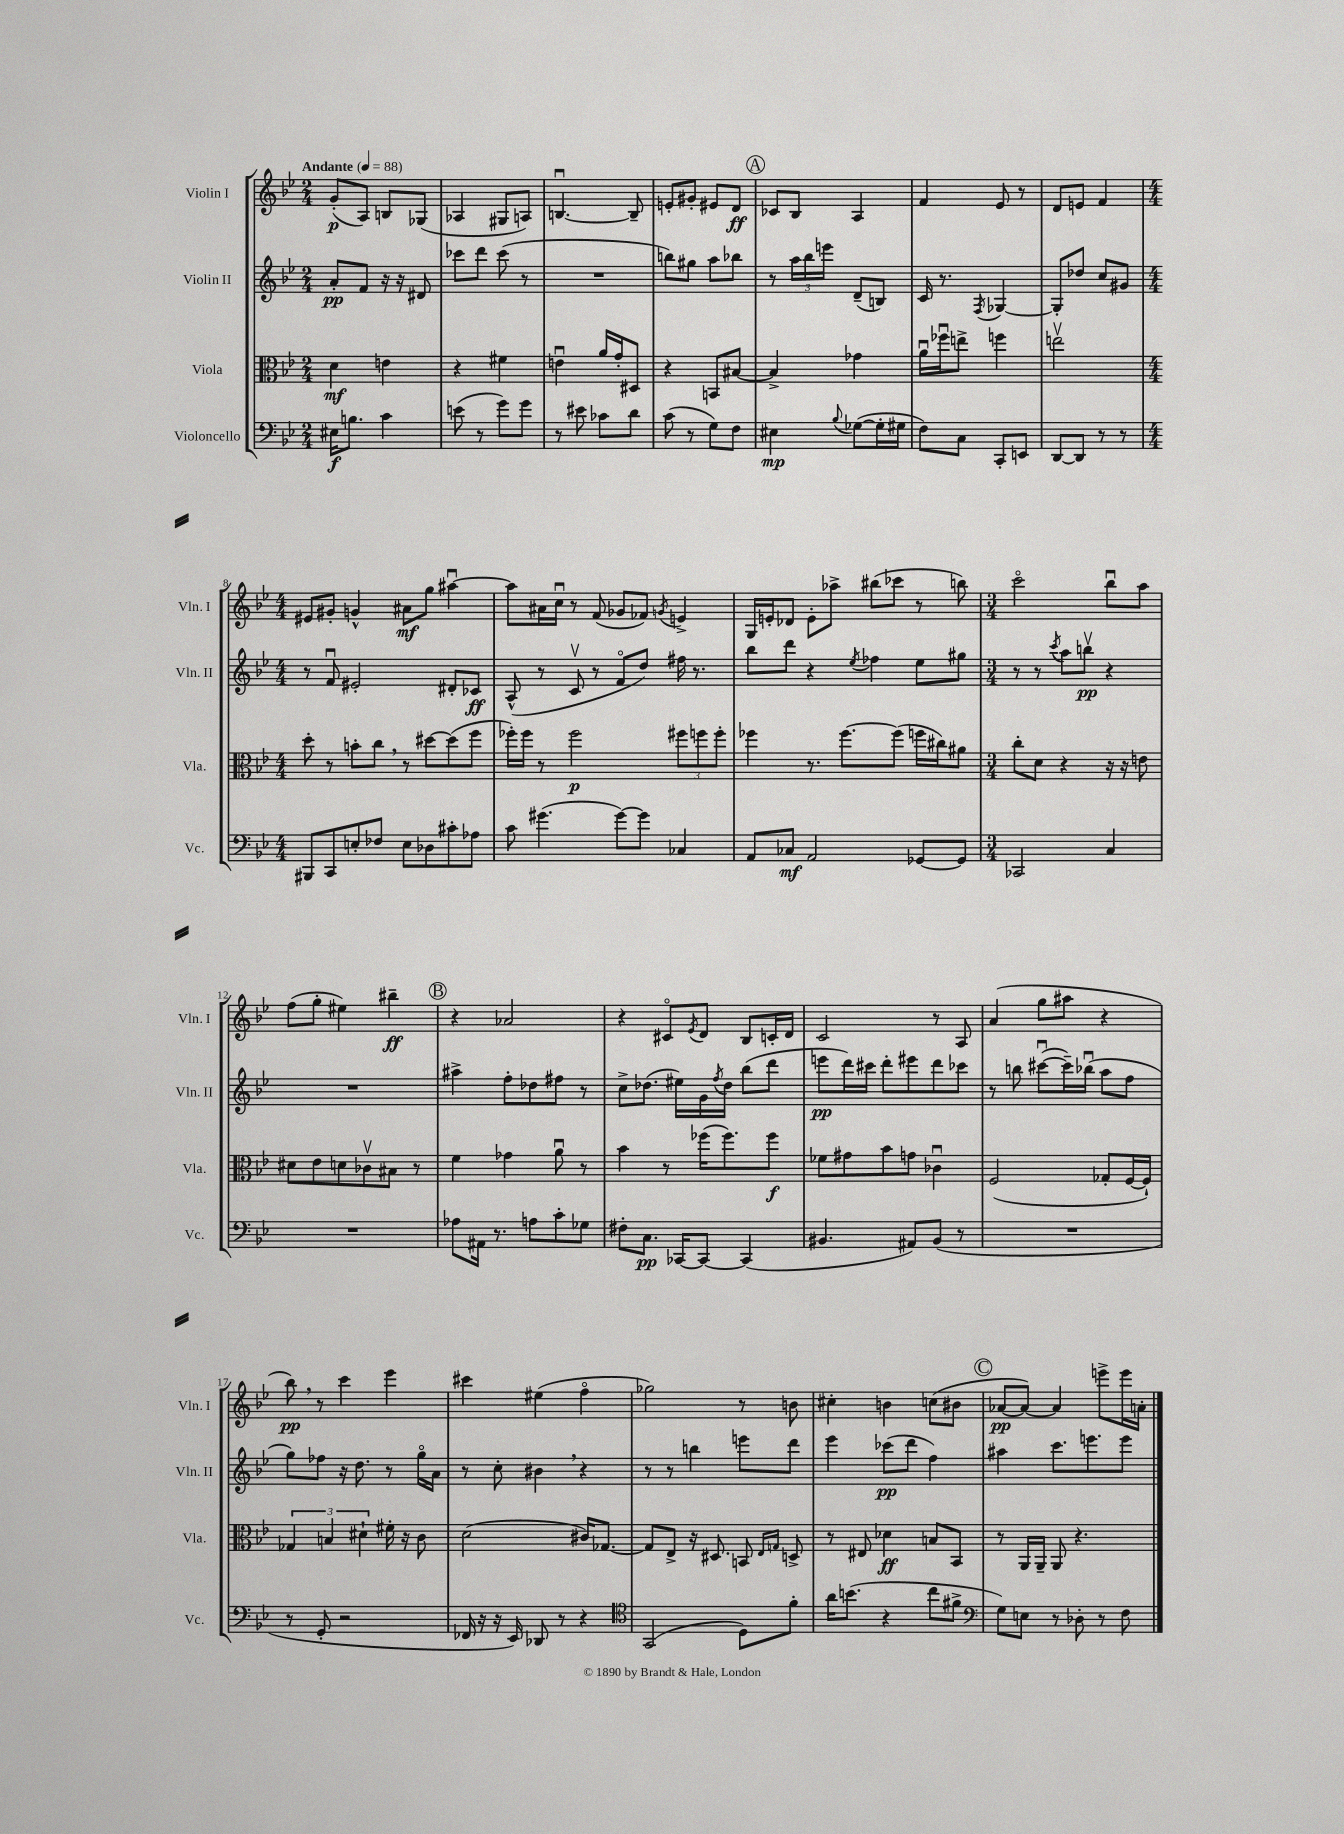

**kern	**dynam	**kern	**dynam	**kern	**dynam	**kern	**dynam
*part4	*part4	*part3	*part3	*part2	*part2	*part1	*part1
*staff4	*staff4	*staff3	*staff3	*staff2	*staff2	*staff1	*staff1
*I"Violoncello	*	*I"Viola	*	*I"Violin II	*	*I"Violin I	*
*I'Vc.	*	*I'Vla.	*	*I'Vln. II	*	*I'Vln. I	*
*clefF4	*	*clefC3	*	*clefG2	*	*clefG2	*
*k[b-e-]	*	*k[b-e-]	*	*k[b-e-]	*	*k[b-e-]	*
*M2/4	*	*M2/4	*	*M2/4	*	*M2/4	*
*MM88	*	*MM88	*	*MM88	*	*MM88	*
=1	=1	=1	=1	=1	=1	=1	=1
!	!	!	!	!	!	!LO:TX:a:B:t=Andante	!
16E#X\KL	f	4d\	mf	8a'/L	pp	(8g'/L	p
8.Bn\J	.	.	.	.	.	.	.
.	.	.	.	8f/J	.	8A/J)	.
4c\	.	4en\	.	16r	.	8Bn/L	.
.	.	.	.	16r	.	.	.
.	.	.	.	8d#X/	.	(8G-X/J	.
=2	=2	=2	=2	=2	=2	=2	=2
(8en\	.	4r	.	8ccc-X\L	.	4A-X/	.
8r	.	.	.	8ddd\J	.	.	.
8g\L)	.	4f#X\	.	(8ccc-\	.	8G#X/L	.
8g\J	.	.	.	8r	.	8An/J)	.
=3	=3	=3	=3	=3	=3	=3	=3
8r	.	4enu\	.	2r	.	[4.Bnu/	.
8e#X\	.	.	.	.	.	.	.
8c-X\L	.	16a/LL	.	.	.	.	.
.	.	16g'/J	.	.	.	.	.
8d\J	.	8D#X/J	.	.	.	8B~/]	.
=4	=4	=4	=4	=4	=4	=4	=4
(8c\	.	4r	.	8bbn\L)	.	8en'/L	.
8r	.	.	.	8gg#X\J	.	8g#X'/J	.
8G\L)	.	8BBn/L	.	8aa\L	.	8e#X/L	.
8F\J	.	[8B#X/J	.	8bb-X\J	.	8d/J	ff
!!LO:REH:place=s1:t=A
=5	=5	=5	=5	=5	=5	=5	=5
4E#X\	mp	4B#^/]	.	8r	.	8c-X/L	.
.	.	.	.	24aa\LL	.	8B-/J	.
.	.	.	.	24bb-\	.	.	.
.	.	.	.	24eeen\JJ	.	.	.
8qqB-/	.	.	.	.	.	.	.
([8G-X\L	.	4g-X\	.	(8d~/L	.	4A/	.
16G-'\L]	.	.	.	8Bn/J)	.	.	.
16G#X\JJ	.	.	.	.	.	.	.
=6	=6	=6	=6	=6	=6	=6	=6
8F\L)	.	16au\LL	.	16c/	.	4f/	.
.	.	16ff-Xu\J	.	8.r	.	.	.
8C\J	.	8een^\J	.	.	.	.	.
.	.	.	.	8qF/	.	.	.
8CC'/L	.	4ffn\	.	[4G-X/	.	8e-/	.
8EEn/J	.	.	.	.	.	8r	.
=7	=7	=7	=7	=7	=7	=7	=7
[8DD/L	.	2eenv\	.	8G-'/L]	.	8d/L	.
8DD/J]	.	.	.	8dd-X/J	.	8en/J	.
8r	.	.	.	8cc/L	.	4f/	.
8r	.	.	.	8g#X/J	.	.	.
!!LO:LB:g=z
=8	=8	=8	=8	=8	=8	=8	=8
*M4/4	*	*M4/4	*	*M4/4	*	*M4/4	*
8BBB#X/L	.	8dd'\	.	8r	.	8e#X/L	.
8CC/	.	8r	.	8fu/	.	8g#X'/J	.
8En'/	.	8bn'\L	.	2e#X'/	.	4gn^^/	.
8F-X/J	.	8cc,\J	.	.	.	.	.
8E\L	.	8r	.	.	.	8a#X\L	mf
8D-X\	.	[8dd#X\L	.	.	.	8gg\J	.
8c#X'\	.	(8dd#\]	.	8d#X'/L	.	[4aa#Xu\	.
8A-X\J	.	8ff\J	.	8c-X/J	ff	.	.
=9	=9	=9	=9	=9	=9	=9	=9
8c\	.	16ff-X'\LL)	.	(8A^^/	.	8aa#\L]	.
.	.	16ff-\JJ	.	.	.	.	.
(4.g#X\	.	8r	.	8r	.	16a#X\L	.
.	.	.	.	.	.	16ccu\JJ	.
.	.	2ff-\	p	8cv/	.	8r	.
.	.	.	.	8r	.	(8f/	.
[8g#\L)	.	.	.	8f/L	.	8g-X/L	.
8g#\J]	.	.	.	8dd/J)	.	8f-X/J)	.
.	.	.	.	.	.	8qgn/	.
4C-X/	.	12ff#X\L	.	16ff#X\	.	4en^/	.
.	.	.	.	8.r	.	.	.
.	.	12ffn\	.	.	.	.	.
.	.	12ff'\J	.	.	.	.	.
=10	=10	=10	=10	=10	=10	=10	=10
8AA/L	.	4ff-X\	.	8bb-\L	.	16G/LL	.
.	.	.	.	.	.	16en'/J	.
8C-X/J	mf	.	.	8ddd\J	.	8d-X/J	.
2AA/	.	8.r	.	4r	.	8e'\L	.
.	.	.	.	.	.	8aa-X^\J	.
.	.	[8.ff-\L	.	.	.	.	.
.	.	.	.	8qee-/	.	.	.
.	.	.	.	4ff-X\	.	(8bb#X\L	.
.	.	(8ff-\J]	.	.	.	8ccc-X\J	.
[8GG-X/L	.	16ffn\LL	.	8ee-\L	.	8r	.
.	.	16cc#X\J)	.	.	.	.	.
8GG-/J]	.	8a#X\J	.	8gg#X\J	.	8bbn\)	.
=11	=11	=11	=11	=11	=11	=11	=11
*M3/4	*	*M3/4	*	*M3/4	*	*M3/4	*
2CC-X/	.	8cc'\L	.	8r	.	2ccc\	.
.	.	8d\J	.	8r	.	.	.
.	.	.	.	8qccc/	.	.	.
.	.	4r	.	8aa\L	.	.	.
.	.	.	.	8bbnv\J	pp	.	.
4C/	.	16r	.	4r	.	8bb-u\L	.
.	.	16r	.	.	.	.	.
.	.	8en\	.	.	.	8aa\J	.
!!LO:LB:g=z
=12	=12	=12	=12	=12	=12	=12	=12
2.r	.	8d#X\L	.	2.r	.	(8ff\L	.
.	.	8e-\	.	.	.	8gg'\J	.
.	.	8dn\	.	.	.	4ee#X\)	.
.	.	8c-Xv\	.	.	.	.	.
.	.	8B#X\J	.	.	.	4bb#X~\	ff
.	.	8r	.	.	.	.	.
!!LO:REH:place=s1:t=B
=13	=13	=13	=13	=13	=13	=13	=13
8A-X\L	.	4f\	.	4aa#X^\	.	4r	.
16AA#X\Jk	.	.	.	.	.	.	.
8.r	.	.	.	.	.	.	.
.	.	4g-X\	.	8ff'\L	.	2a-X/	.
8An\L	.	.	.	8dd-X\	.	.	.
8c'\	.	8au\	.	8ff#X\J	.	.	.
8G-X\J	.	8r	.	8r	.	.	.
=14	=14	=14	=14	=14	=14	=14	=14
8F#X'\L	.	4b-\	.	8cc^\L	.	4r	.
8.C\J	pp	.	.	(8.dd-X\J	.	.	.
.	.	8r	.	.	.	8c#X/L	.
[16CC-X/KL	.	.	.	16ee#X\LL)	.	.	.
.	.	.	.	.	.	8qe-/	.
8CC-/J_	.	(16ff-X\KL	.	16g\	.	8d/J	.
.	.	.	.	8qff/	.	.	.
.	.	8.ff-\)	.	16dd-\JJ	.	.	.
(4CC-/]	.	.	.	(8bb-\L	.	8B-/L	.
.	.	8ff-\J	f	8ddd\J	.	16cn'/L	.
.	.	.	.	.	.	16d/JJ	.
=15	=15	=15	=15	=15	=15	=15	=15
4.BB#X/	.	8f-X\L	.	8eeen\L	pp	2c/	.
.	.	8g#X\	.	16ddd\L)	.	.	.
.	.	.	.	16ccc#X\JJ	.	.	.
.	.	8b-\	.	8ddd'\L	.	.	.
8AA#X/L)	.	8gn\J	.	8eee#X\	.	.	.
(8BB#/J	.	4c-Xu\	.	8ddd\	.	8r	.
8r	.	.	.	8ccc-X\J	.	8A/	.
=16	=16	=16	=16	=16	=16	=16	=16
2.r	.	(2F/	.	8r	.	(4a/	.
.	.	.	.	8bbn\	.	.	.
.	.	.	.	([8ccc#Xu\L	.	8gg\L	.
.	.	.	.	16ccc#~\L])	.	8aa#X\J	.
.	.	.	.	(16bb-Xu\JJ	.	.	.
.	.	8G-X'/L	.	8aa\L	.	4r	.
.	.	[16F/L	.	8ff\J	.	.	.
.	.	16F`/JJ])	.	.	.	.	.
!!LO:LB:g=z
=17	=17	=17	=17	=17	=17	=17	=17
8r	.	6G-X/	.	8gg\L)	.	8bb-,\)	pp
8GG'/	.	.	.	8ff-X\J	.	8r	.
.	.	6Bn/	.	.	.	.	.
2r	.	.	.	16r	.	4ccc\	.
.	.	.	.	8.dd\	.	.	.
.	.	6d#X`\	.	.	.	.	.
.	.	16f#X'\	.	8r	.	4eee-\	.
.	.	16r	.	.	.	.	.
.	.	8c\	.	16gg\LL	.	.	.
.	.	.	.	16a\JJ	.	.	.
=18	=18	=18	=18	=18	=18	=18	=18
16FF-X/	.	(2d\	.	8r	.	4ccc#X\	.
16r	.	.	.	.	.	.	.
16r	.	.	.	8cc'\	.	.	.
16EE-/)	.	.	.	.	.	.	.
8DD-X/	.	.	.	4b#X,\	.	(4ee#X\	.
8r	.	.	.	.	.	.	.
4r	.	16c#X/KL)	.	4r	.	4ff\	.
.	.	[8.G-X/J	.	.	.	.	.
=19	=19	=19	=19	=19	=19	=19	=19
*clefC4	*	*	*	*	*	*	*
(2GG/	.	8G-/L]	.	8r	.	2gg-X\)	.
.	.	8E-^/J	.	8r	.	.	.
.	.	16r	.	4bbn\	.	.	.
.	.	8.D#X/	.	.	.	.	.
8D\L)	.	8BBn/	.	8eeen\L	.	8r	.
.	.	16qqE-/LL	.	.	.	.	.
.	.	16qqGn/JJ	.	.	.	.	.
8f'\J	.	8Dn^/	.	8ddd\J	.	8bn\	.
=20	=20	=20	=20	=20	=20	=20	=20
16a\KL	.	8r	.	4eee-\	.	4cc#X'\	.
(8.bn\J	.	.	.	.	.	.	.
.	.	8E#X/	.	.	.	.	.
4r	.	4d-X\	ff	(8ccc-X\L	pp	4bn\	.
.	.	.	.	8ddd\J	.	.	.
8cc\L	.	8Bn/L	.	4ff\)	.	(8ccn\L	.
8f#X^\J	.	8BB-/J	.	.	.	8b#X\J	.
!!LO:REH:place=s1:t=C
=21	=21	=21	=21	=21	=21	=21	=21
*clefF4	*	*	*	*	*	*	*
8G\L)	.	8r	.	4aa#X\	.	[8a-X/L	pp
8En\J	.	16AA/LL	.	.	.	8a-/J_)	.
.	.	16AA~/JJ	.	.	.	.	.
8r	.	8AA/	.	8.ccc\L	.	4a-/]	.
8D-X'\	.	4.r	.	.	.	.	.
.	.	.	.	8.eeen\	.	.	.
8r	.	.	.	.	.	8eeen^\L	.
8F\	.	.	.	8eee\J	.	16eee\L	.
.	.	.	.	.	.	16an'\JJ	.
==	==	==	==	==	==	==	==
*-	*-	*-	*-	*-	*-	*-	*-
